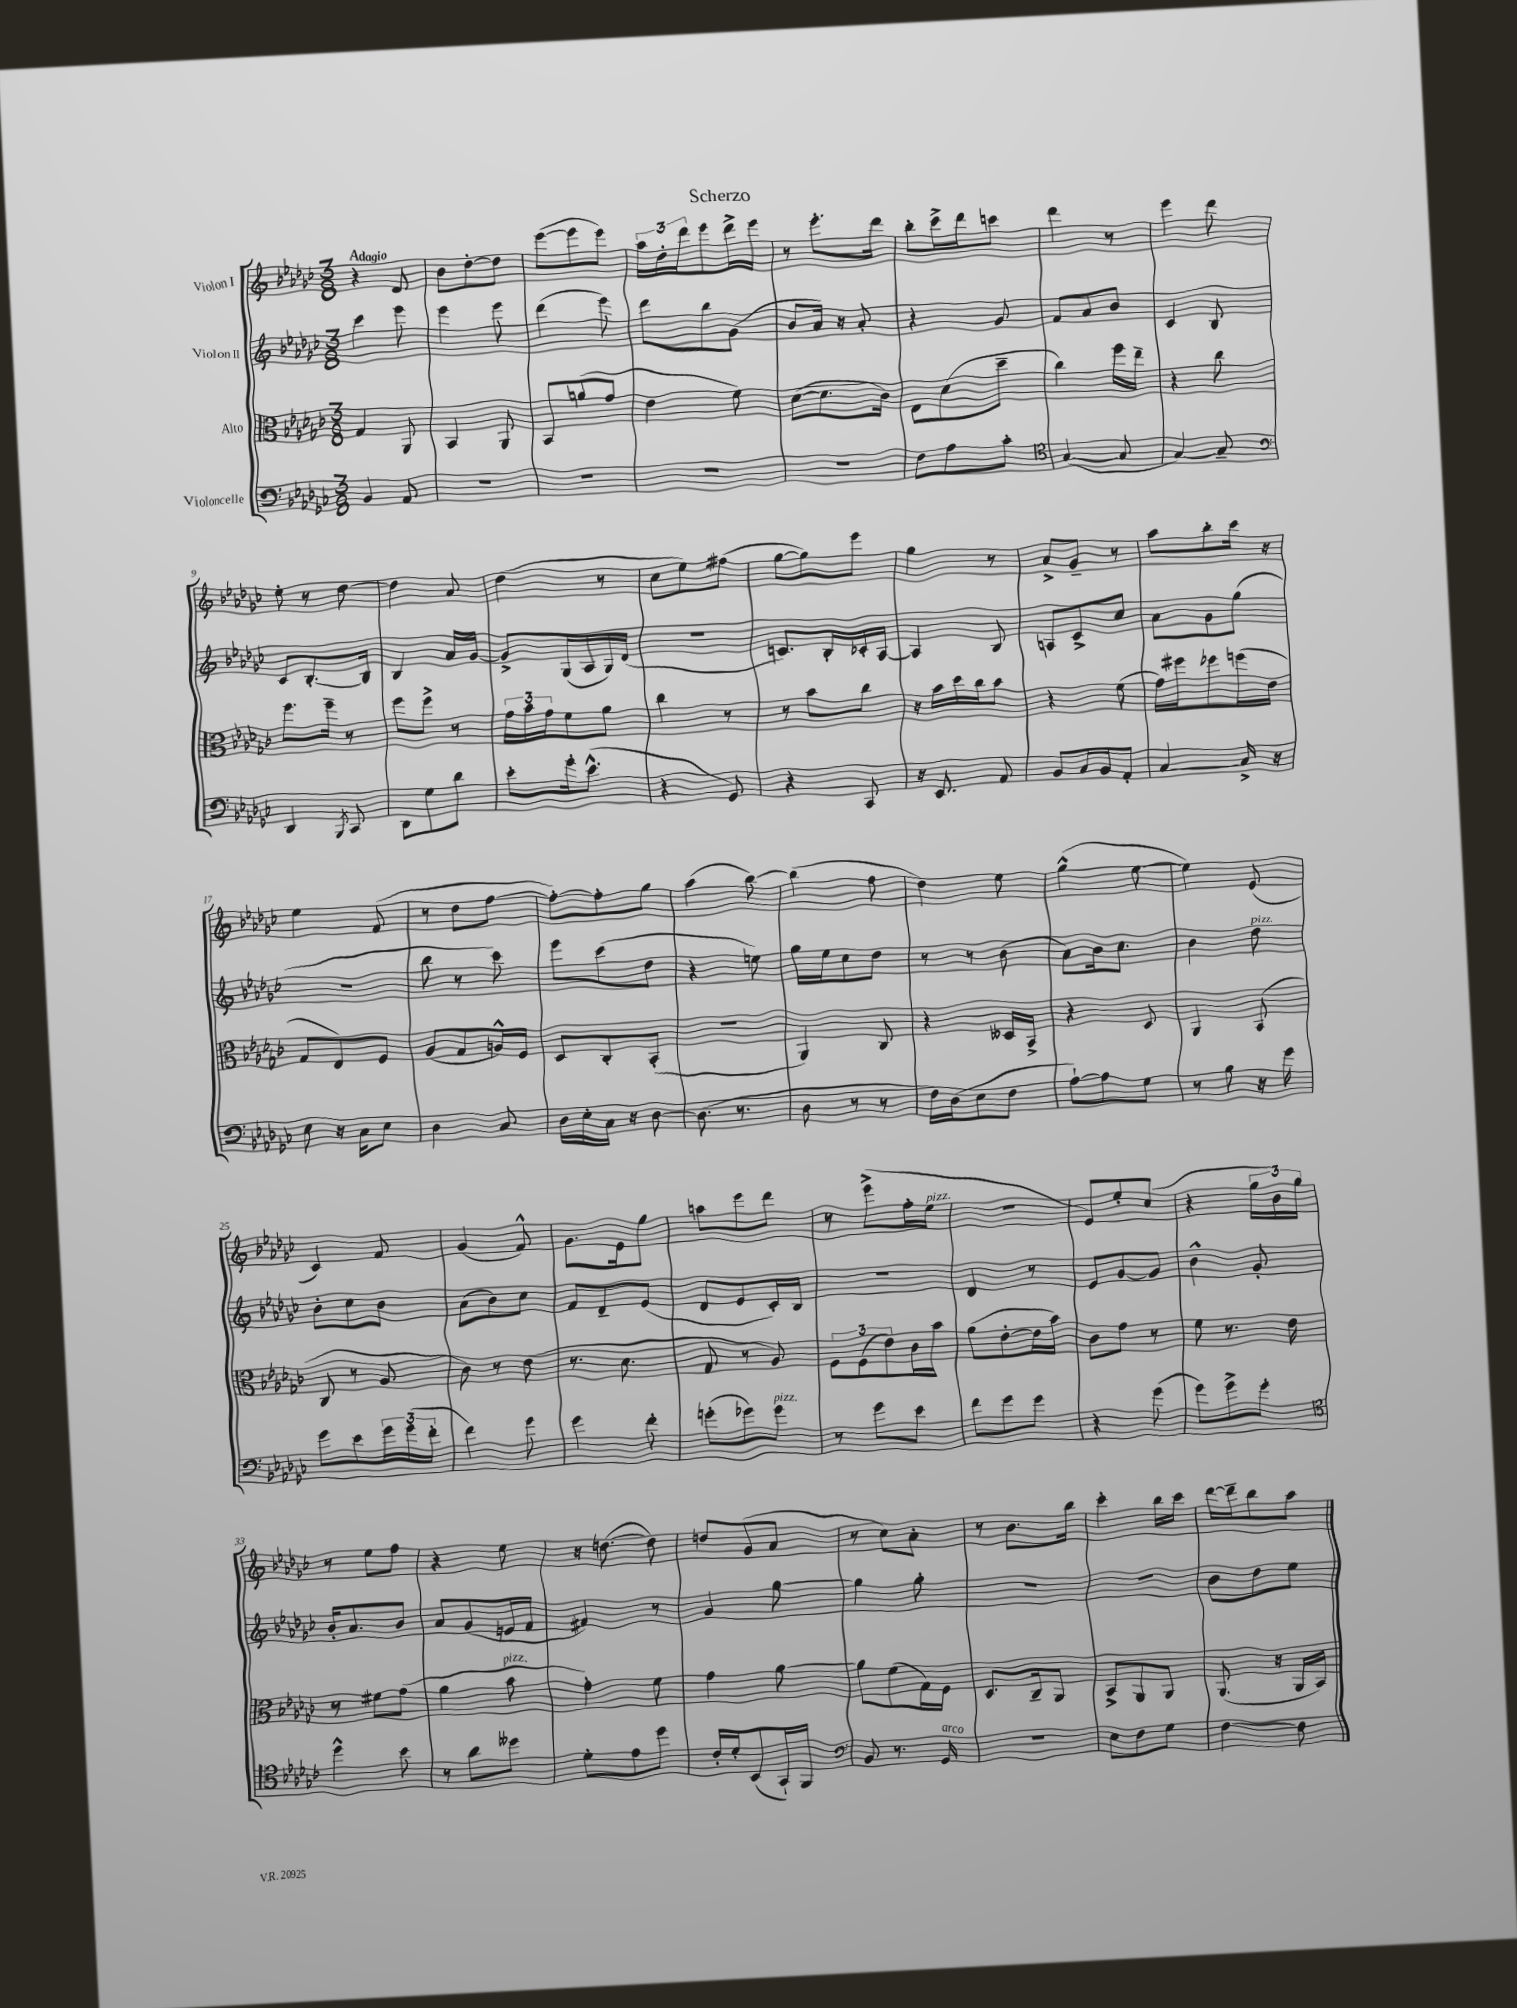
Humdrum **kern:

**kern	**kern	**kern	**kern
*staff4	*staff3	*staff2	*staff1
*clefF4	*clefC3	*clefG2	*clefG2
*k[b-e-a-d-g-c-]	*k[b-e-a-d-g-c-]	*k[b-e-a-d-g-c-]	*k[b-e-a-d-g-c-]
*M3/8	*M3/8	*M3/8	*M3/8
4BB-	4G-	4ccc-	4r
8AA-	8AA-	8eee-	8d-
=	=	=	=
4.r	4BB-	4eee-	8b-
.	.	.	[8dd-'
.	8AA-	8eee-	8dd-]
=	=	=	=
4.r	8BB-	(4ddd-	([8eee-
.	(8a	.	8eee-]
.	8g-	8eee-)	8eee-)
=	=	=	=
4.r	4e-	8ddd-	24aa-
.	.	.	24dd-'
.	.	.	24ddd-
.	.	8bb-	8eee-
.	8f)	(8g-	16ddd-^
.	.	.	16eee-
=	=	=	=
4.r	([8d-	8b-	8r
.	8.d-]	16a-)	8.eee-'
.	.	16r	.
.	.	8a-'	.
.	16c-)	.	16ddd-
=	=	=	=
8F	8E-	4r	8bb-'
8A-	(8d-	.	16ccc-^
.	.	.	16ddd-
8c-'	8dd-~	8g-	8ccc
=	=	=	=
*clefC4	*	*	*
([4G-	4cc-)	8f	4ddd-
.	.	8a-	.
8G-]	16ff	8b-	8r
.	16ee-~	.	.
=	=	=	=
[4G-)	4r	4c-	4eee-
8G-~]	8cc-	8B-	8ddd-
=	=	=	=
*clefF4	*	*	*
4DD-	8.ff	8c-	8ee-'
.	.	[8.B-'	8r
.	16ff~	.	.
8qBBB-	.	.	.
8CC-	8r	.	[8dd-
.	.	16B-]	.
=	=	=	=
8DD-	8ff	4B-	4dd-]
8G-	8ff^	.	.
8d-	8r	16a-	8a-
.	.	[16g-	.
=	=	=	=
8e-'	24g-	8g-^]	(4dd-
.	24b-	.	.
.	24g-	.	.
16g-'	8f	(16G-	.
(8.e-^^	.	16A-	.
.	8a-	16G-)	8r
.	.	(16d-	.
=	=	=	=
4r	4cc-	4.r	8cc-
.	.	.	8ee-)
8GG-)	8r	.	(8ff#
=	=	=	=
4r	8r	8.c)	[8gg-
.	8b-	.	8gg-])
.	.	16B-'	.
8CC-	8cc-	16c-'	8eee-
.	.	[16A-	.
=	=	=	=
16r	16r	4A-]	4gg-
8.EE-	16b-	.	.
.	16dd-	.	.
.	16cc-	.	.
8AA-	8b-	8B-	8r
=	=	=	=
8BB-	4r	8A	8a-^
16C-	.	8c-^	8g-~
16BB-	.	.	.
8AA-'	(8f	8cc-	8r
=	=	=	=
[4C-	16g-)	8a-	8aa-
.	16ff#	.	.
.	8ff-	8g-	8bb-'
16C-^]	(16ff	(8gg-	16ccc-
16r	16e-	.	16r
=	=	=	=
8E-	8G-	4.r	4ee-
16r	8E-)	.	.
16C-	.	.	.
8E-	8F	.	(8f
=	=	=	=
4D-	(8A-	8bb-	8r
.	8G-	8r	8dd-
8C-	16A^^)	8ccc-)	[8ff
.	16F	.	.
=	=	=	=
16D-	8D-	8eee-	8ff'_)
16E-'	.	.	.
16C-	8C-'	(8ccc-	8ff']
16r	.	.	.
[8D-	(8BB-'	8dd-	8gg-
=	=	=	=
(8.D-]	4.r	4r	(4aa-
8.r	.	.	.
.	.	8ee)	[8bb-)
=	=	=	=
8D-	4AA-)	16gg-	(4bb-]
.	.	16ee-	.
8r	.	8cc-	.
8r	8C-	8dd-	8ff
=	=	=	=
16F)	4r	8r	4dd-)
(16D-	.	.	.
8E-	.	8r	.
8F	16D--	(8b-	8ee-
.	16BB-^	.	.
=	=	=	=
[8A-`)	4r	8a-)	(4gg-^^
8A-]	.	16b-	.
.	.	8.cc-	.
8G-	8D-	.	[8ee-
=	=	=	=
8r	4AA-	4b-	4ee-])
8B-	.	.	.
16r	(8BB-	8dd-	(8e-
16g-	.	.	.
=	=	=	=
8g-	8C-	8b-'	4c-)
8e-	8r	8cc-	.
24g-	8A-	8b-	8f
(24g-	.	.	.
24f'	.	.	.
=	=	=	=
4f)	8c-)	(8a-	(4g-
.	8r	8b-)	.
8g-	(8e-	8cc-	8f^^)
=	=	=	=
4g-	8.r	8f	8.g-
.	.	8d-~	.
.	8.d-	.	16e-
8f'	.	(8e-	8gg-
=	=	=	=
(8g'	8G-	8d-	8aa
8g-)	8r	8e-	8eee-
8g-	8A-)	16c-')	8ddd-
.	.	16B-	.
=	=	=	=
8r	12F	4.r	8r
.	(12F	.	.
8g-	.	.	(8eee-^
.	12e-)	.	.
8e-	16c-	.	16ff'
.	16b-	.	16ee-
=	=	=	=
8f	(8a-	4d-	4.r
8g-	[8e-'	.	.
8g-	16e-]	8r	.
.	16b-)	.	.
=	=	=	=
4r	8c-	8e-	8e-)
.	8g-	[8g-	8ee-'
(8g-	8r	8g-]	(8cc-
=	=	=	=
8g-)	8f	4b-^^	4r
8g-^	8.r	.	.
8g-'	.	8g-'	24gg-
.	.	.	24b-)
.	16e-	.	.
.	.	.	24gg-
=	=	=	=
*clefC4	*	*	*
4dd-^^	8r	16b-'	8r
.	.	8.a-	.
.	8f#	.	8ee-
8b-	(8g-	8b-	8ff
=	=	=	=
8r	4a-	8a-	4r
8a-	.	(8g-	.
8dd--	8b-	16e	8ee-
.	.	16f	.
=	=	=	=
8d-'	4g-')	4f#)	16r
.	.	.	([8.dd
8e-	.	.	.
8dd-	8f	8r	8dd])
=	=	=	=
16c-'	4g-	4g-	8dd
16d-'	.	.	.
(8BB-	.	.	(8g-
16GG-`)	[8a-	[8gg-	8a-
16FF	.	.	.
=	=	=	=
*clefF4	*	*	*
8BB-	8a-]	4gg-]	8r
8.r	(8f	.	8cc-)
.	16G-)	8gg-'	8a-'
16GG-	16F	.	.
=	=	=	=
4.r	8.D-	4.r	8r
.	.	.	8.b-
.	16C-~	.	.
.	8AA-	.	.
.	.	.	16bb-
=	=	=	=
8E-	8BB-^	4.r	4ccc-'
8F	8AA-	.	.
8G-	8AA-	.	16bb-
.	.	.	16ccc-
=	=	=	=
[4F	(8.AA-	8b-	[16ddd-
.	.	.	16ddd-~]
.	.	8dd-	8bb-
.	16r	.	.
8F]	16AA-	8ee-	8aa-
.	16BB-)	.	.
==	==	==	==
*-	*-	*-	*-
